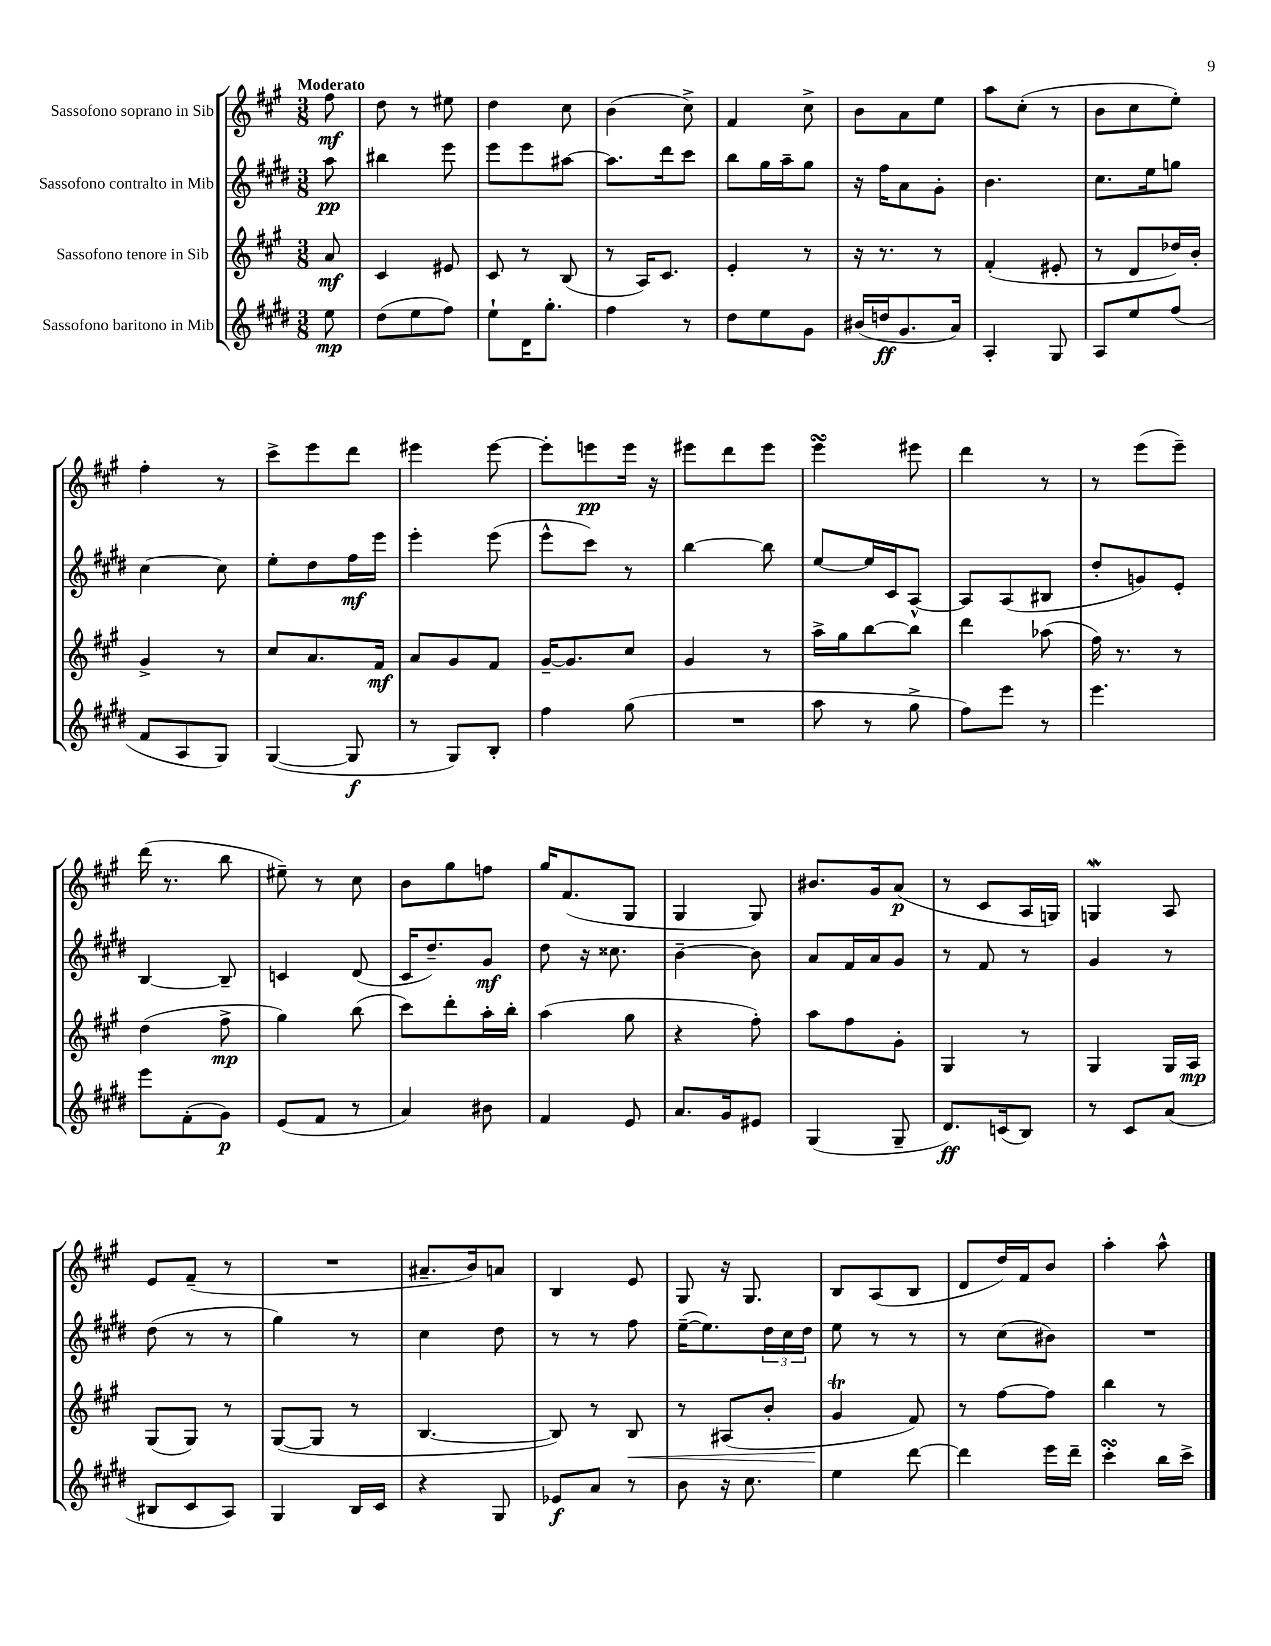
<<
\new StaffGroup <<
\new Staff = "s0" \with { instrumentName = "Sassofono soprano in Sib" } {
    \clef treble \key a \major \numericTimeSignature \time 3/8 \partial 8 \tempo "Moderato"
    fis''8\mf |
    d''8 r8 eis''8 |
    d''4 cis''8 |
    b'4( cis''8->) |
    fis'4 cis''8-> |
    b'8 a'8 e''8 |
    a''8 cis''8-.( r8 |
    b'8 cis''8 e''8-.) |
    fis''4-. r8 |
    cis'''8-> e'''8 d'''8 |
    eis'''4 eis'''8~ |
    eis'''8-. e'''8\pp e'''16 r16 |
    eis'''8 d'''8 eis'''8 |
    e'''4\turn eis'''8 |
    d'''4 r8 |
    r8 e'''8( e'''8--) |
    d'''16( r8. b''8 |
    eis''8--) r8 cis''8 |
    b'8 gis''8 f''8 |
    gis''16 fis'8.( gis8 |
    gis4 gis8) |
    bis'8. gis'16 a'8\p( |
    r8 cis'8 a16 g16) |
    g4\mordent a8 |
    e'8 fis'8--( r8 |
    R4. |
    ais'8.-- b'16) a'8 |
    b4 e'8 |
    gis8 r16 gis8. |
    b8 a8( b8 |
    d'8 d''16) fis'16 b'8 |
    a''4-. a''8-^ \bar "|." |
}
\new Staff = "s1" \with { instrumentName = "Sassofono contralto in Mib" } {
    \clef treble \key e \major \numericTimeSignature \time 3/8 \partial 8
    a''8\pp |
    bis''4 e'''8 |
    e'''8 e'''8 ais''8~ |
    ais''8. dis'''16 cis'''8 |
    b''8 gis''16 a''16-- gis''8 |
    r16 fis''16 a'8 gis'8-. |
    b'4. |
    cis''8. e''16 g''8 |
    cis''4~ cis''8 |
    e''8-. dis''8 fis''16\mf e'''16 |
    e'''4-. e'''8( |
    e'''8-^ cis'''8) r8 |
    b''4~ b''8 |
    e''8~ e''16 cis'16 a8~-^ |
    a8 a8( bis8 |
    dis''8-. g'8) e'8-. |
    b4~ b8-- |
    c'4 dis'8( |
    cis'16 dis''8.--) gis'8\mf |
    dis''8 r16 cisis''8. |
    b'4~-- b'8 |
    a'8 fis'16 a'16 gis'8 |
    r8 fis'8 r8 |
    gis'4 r8 |
    dis''8( r8 r8 |
    gis''4) r8 |
    cis''4 dis''8 |
    r8 r8 fis''8 |
    e''16~--( e''8.) \tuplet 3/2 { dis''16 cis''16 dis''16 } |
    e''8 r8 r8 |
    r8 cis''8( bis'8) |
    R4. \bar "|." |
}
\new Staff = "s2" \with { instrumentName = "Sassofono tenore in Sib" } {
    \clef treble \key a \major \numericTimeSignature \time 3/8 \partial 8
    a'8\mf |
    cis'4 eis'8 |
    cis'8 r8 b8( |
    r8 a16) cis'8. |
    e'4-. r8 |
    r16 r8. r8 |
    fis'4-.( eis'8-. |
    r8 d'8 des''16) b'16-. |
    gis'4-> r8 |
    cis''8 a'8. fis'16\mf |
    a'8 gis'8 fis'8 |
    gis'16~-- gis'8. cis''8 |
    gis'4 r8 |
    a''16-> gis''16 b''8~ b''8 |
    d'''4 aes''8( |
    fis''16) r8. r8 |
    d''4( fis''8->\mp |
    gis''4) b''8( |
    cis'''8) d'''8-. a''16-. b''16-. |
    a''4( gis''8 |
    r4 fis''8-.) |
    a''8 fis''8 gis'8-. |
    gis4 r8 |
    gis4 gis16 a16\mp |
    gis8( gis8) r8 |
    gis8~( gis8 r8 |
    b4.~ |
    b8) r8 b8\< |
    r8 ais8( b'8-. |
    gis'4\trill\! fis'8) |
    r8 fis''8~ fis''8 |
    b''4 r8 \bar "|." |
}
\new Staff = "s3" \with { instrumentName = "Sassofono baritono in Mib" } {
    \clef treble \key e \major \numericTimeSignature \time 3/8 \partial 8
    e''8\mp |
    dis''8( e''8 fis''8) |
    e''8-! dis'16 gis''8.-. |
    fis''4 r8 |
    dis''8 e''8 gis'8 |
    bis'16( d''16\ff gis'8. a'16) |
    a4-. gis8 |
    a8 e''8 fis''8( |
    fis'8 a8 gis8) |
    gis4~( gis8\f |
    r8 gis8) b8-. |
    fis''4 gis''8( |
    R4. |
    a''8 r8 gis''8-> |
    fis''8) e'''8 r8 |
    e'''4. |
    e'''8 fis'8-.( gis'8\p) |
    e'8( fis'8 r8 |
    a'4) bis'8 |
    fis'4 e'8 |
    a'8. gis'16 eis'8 |
    gis4( gis8-- |
    dis'8.\ff) c'16( b8) |
    r8 cis'8 a'8( |
    bis8 cis'8 a8) |
    gis4 b16 cis'16 |
    r4 gis8 |
    ees'8\f a'8 r8 |
    b'8 r16 cis''8. |
    e''4 dis'''8~ |
    dis'''4 e'''16 dis'''16-- |
    cis'''4-.\turn b''16 cis'''16-> \bar "|." |
}
>>
>>
\layout { \context { \Score \remove "Bar_number_engraver" } }
